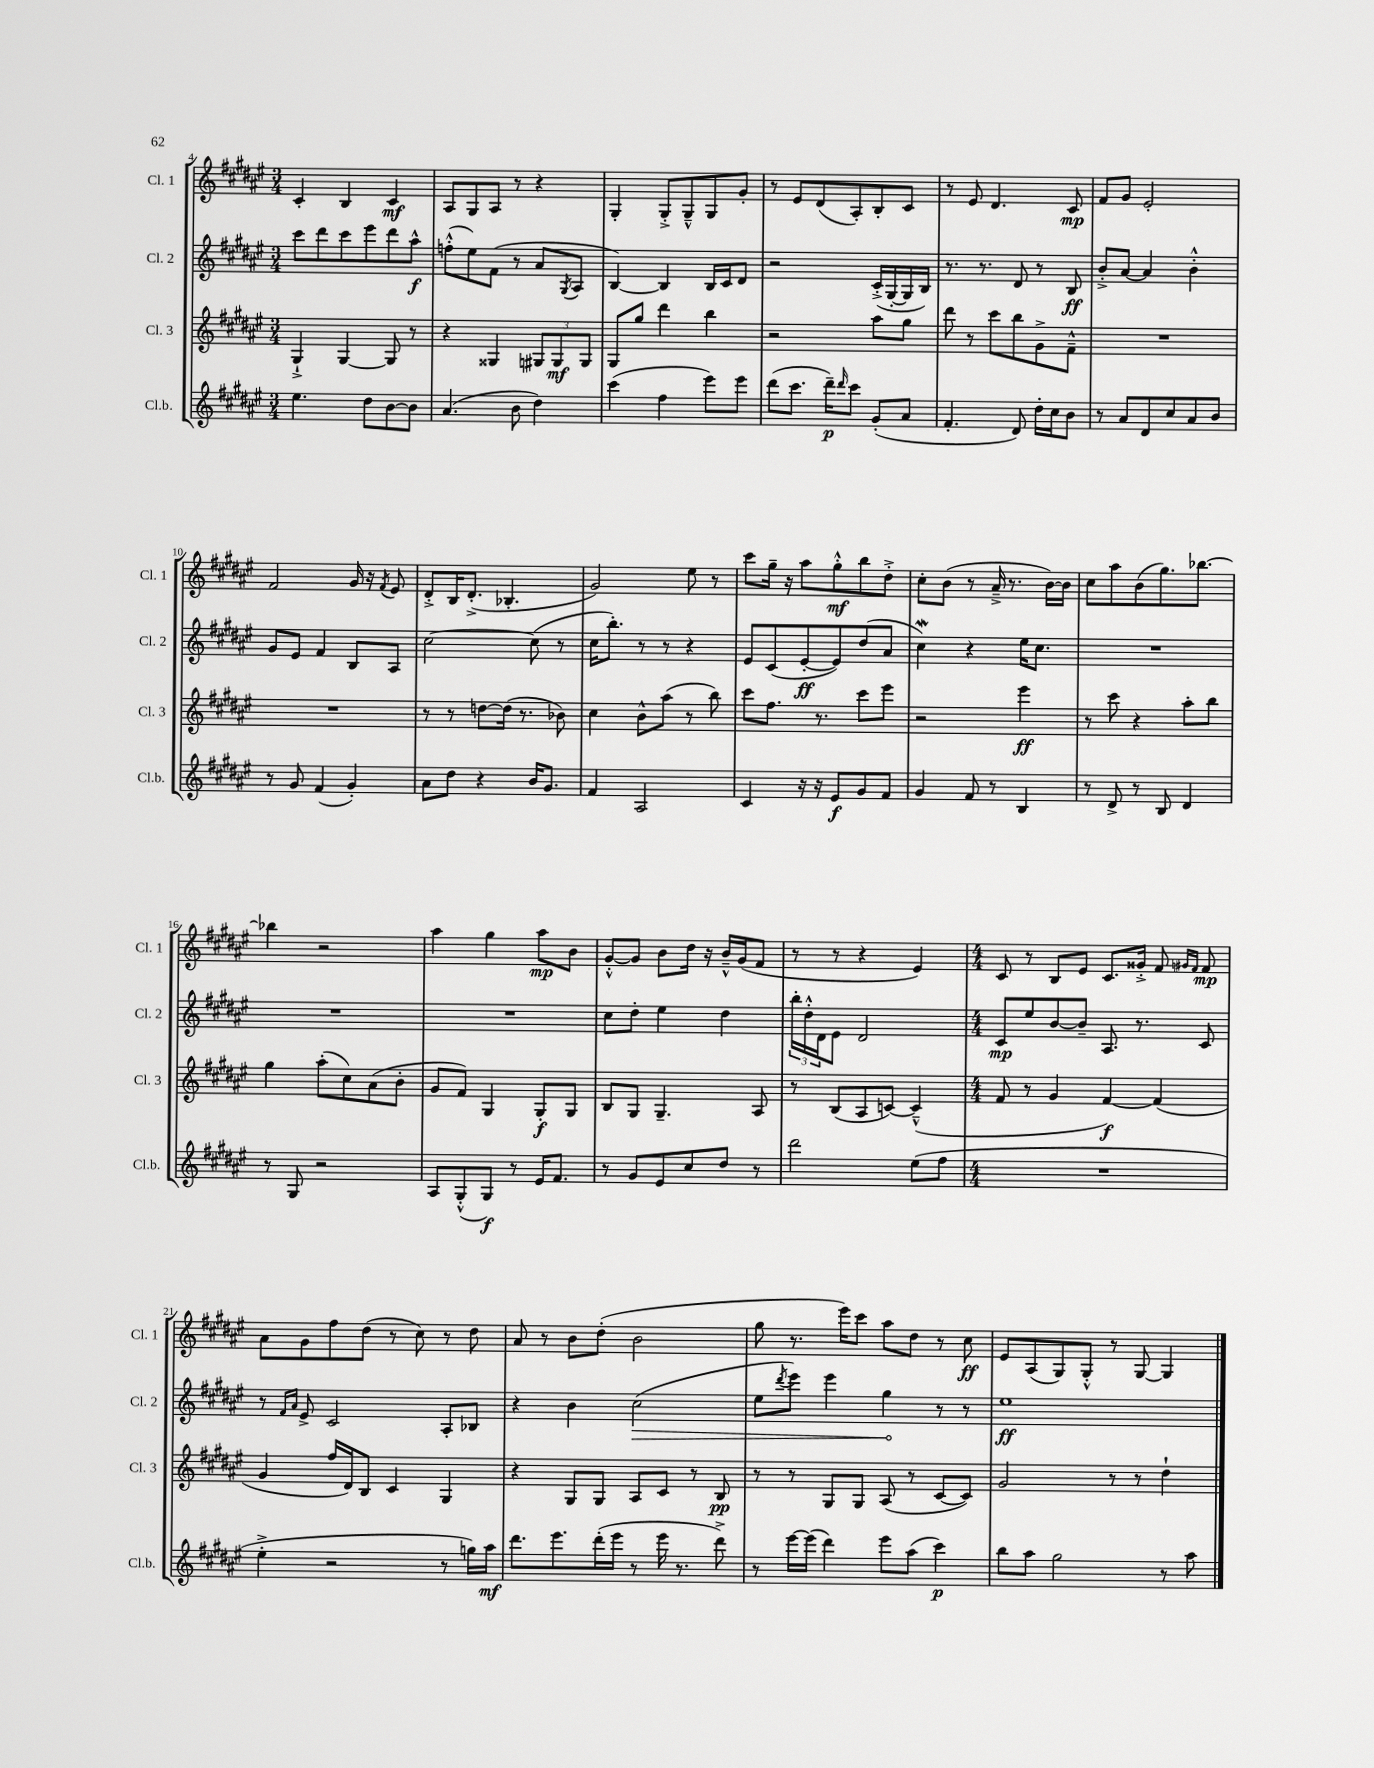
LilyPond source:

<<
\new StaffGroup <<
\new Staff = "s0" \with { instrumentName = "Cl. 1" shortInstrumentName = "Cl. 1" } {
    \clef treble \key fis \major \numericTimeSignature \time 3/4
    cis'4-. b4 cis'4\mf |
    ais8 gis8 ais8 r8 r4 |
    gis4-. gis8-.-> gis8---^ gis8 gis'8-. |
    r8 eis'8 dis'8( ais8-.) b8-. cis'8 |
    r8 eis'8 dis'4. cis'8\mp |
    fis'8 gis'8 eis'2-. |
    fis'2 gis'16 r16 \acciaccatura { fis'8 } eis'8 |
    dis'8-.-> b16 dis'8.-.->( bes4.-. |
    gis'2) eis''8 r8 |
    cis'''8 gis''16-- r16 ais''8 gis''8-.-^\mf b''8 dis''8-.-> |
    cis''8-. b'8( r8 ais'16---> r8. b'16~) b'16 |
    cis''8 ais''8 b'8( gis''8.) bes''8.~ |
    bes''4 r2 |
    ais''4 gis''4 ais''8\mp b'8 |
    gis'8~-.-^ gis'8 b'8 dis''16 r16 b'16---^ gis'16( fis'8 |
    r8 r8 r4 eis'4) |
    \numericTimeSignature \time 4/4 cis'8 r8 b8 eis'8 cis'8. gisis'16-.-> fis'8 \grace { gis'16 fis'16 } fis'8\mp |
    ais'8 gis'8 fis''8 dis''8( r8 cis''8) r8 dis''8 |
    ais'8 r8 b'8 dis''8-.( b'2 |
    gis''8 r8. eis'''16) cis'''8 ais''8 dis''8 r8 cis''8\ff |
    eis'8 ais8( gis8) gis8-.-^ r8 gis8~ gis4 \bar "|." |
}
\new Staff = "s1" \with { instrumentName = "Cl. 2" shortInstrumentName = "Cl. 2" } {
    \clef treble \key fis \major \numericTimeSignature \time 3/4
    cis'''8 dis'''8 cis'''8 eis'''8 dis'''8 ais''8-^\f |
    f''8-.-^( eis''8) fis'8( r8 ais'8 \acciaccatura { gis8 } ais8 |
    b4~) b4 b16 cis'16 dis'8 |
    r2 cis'16-.->( gis16~-. gis16 b16) |
    r8. r8. dis'8 r8 b8\ff |
    b'8-.-> ais'8~ ais'4 b'4-.-^ |
    gis'8 eis'8 fis'4 b8 ais8 |
    cis''2~ cis''8( r8 |
    cis''16 b''8.-.) r8 r8 r4 |
    eis'8 cis'8( eis'8~-.\ff eis'8) dis''8( ais'8 |
    cis''4\mordent) r4 eis''16 cis''8. |
    R2. |
    R2. |
    R2. |
    cis''8 dis''8-. eis''4 dis''4 |
    \tuplet 3/2 { b''16-. dis''16-.-^ dis'16 } eis'8 dis'2 |
    \numericTimeSignature \time 4/4 cis'8\mp eis''8 b'8~ b'8-- ais8. r8. cis'8 |
    r8 \grace { fis'16 ais'16 } eis'8-> cis'2 ais8-. bes8 |
    r4 b'4 \once \override Hairpin.circled-tip = ##t cis''2\>( |
    eis''8 \acciaccatura { dis'''8 } eis'''8) eis'''4 gis''4\! r8 r8 |
    eis''1\ff \bar "|." |
}
\new Staff = "s2" \with { instrumentName = "Cl. 3" shortInstrumentName = "Cl. 3" } {
    \clef treble \key fis \major \numericTimeSignature \time 3/4
    gis4-!-> gis4~ gis8 r8 |
    r4 gisis4 \tuplet 3/2 { gis8 gis8\mf gis8 } |
    gis8 gis''8 dis'''4 b''4 |
    r2 ais''8 gis''8 |
    dis'''8 r8 cis'''8 b''8 gis'8-> fis'8---^ |
    R2. |
    R2. |
    r8 r8 d''8~ d''16( r8. bes'8) |
    cis''4 b'8-^ ais''8( r8 b''8) |
    cis'''8 fis''8. r8. cis'''8 eis'''8 |
    r2 eis'''4\ff |
    r8 cis'''8 r4 ais''8-. b''8 |
    gis''4 ais''8-.( cis''8) ais'8( b'8-. |
    gis'8 fis'8) gis4 gis8-.\f gis8 |
    b8 gis8 gis4.-- ais8 |
    r8 b8( ais8 c'8~) c'4---^( |
    \numericTimeSignature \time 4/4 fis'8 r8 gis'4 fis'4~\f) fis'4( |
    gis'4 fis''16 dis'16) b8 cis'4 gis4 |
    r4 gis8 gis8 ais8 cis'8 r8 b8\pp |
    r8 r8 gis8 gis8 ais8( r8 cis'8~ cis'8) |
    gis'2 r8 r8 dis''4-! \bar "|." |
}
\new Staff = "s3" \with { instrumentName = "Cl.b." shortInstrumentName = "Cl.b." } {
    \clef treble \key fis \major \numericTimeSignature \time 3/4
    eis''4. dis''8 b'8~ b'8 |
    ais'4.( b'8 dis''4) |
    cis'''4( fis''4 eis'''8) eis'''8 |
    dis'''8( cis'''8. dis'''16--\p) \grace { dis'''16 } cis'''8 gis'8-.( ais'8 |
    fis'4.-. dis'8) dis''16-. cis''16 b'8 |
    r8 ais'8 dis'8 cis''8 ais'8 b'8 |
    r8 gis'8 fis'4( gis'4-.) |
    ais'8 dis''8 r4 b'16 gis'8. |
    fis'4 ais2 |
    cis'4 r16 r16 eis'8\f gis'8 fis'8 |
    gis'4 fis'8 r8 b4 |
    r8 dis'8-> r8 b8 dis'4 |
    r8 gis8 r2 |
    ais8 gis8-.-^( gis8\f) r8 eis'16 fis'8. |
    r8 gis'8 eis'8 cis''8 dis''8 r8 |
    dis'''2 eis''8( fis''8 |
    \numericTimeSignature \time 4/4 R1 |
    eis''4-.-> r2 r8 g''16) ais''16\mf |
    dis'''8. eis'''8. dis'''16-.( eis'''16 r8 eis'''16 r8. dis'''8->) |
    r8 eis'''16~ eis'''16( dis'''4) eis'''8 ais''8( cis'''4\p) |
    b''8 ais''8 gis''2 r8 ais''8 \bar "|." |
}
>>
>>
\layout { \context { \Score currentBarNumber = #4 } }
